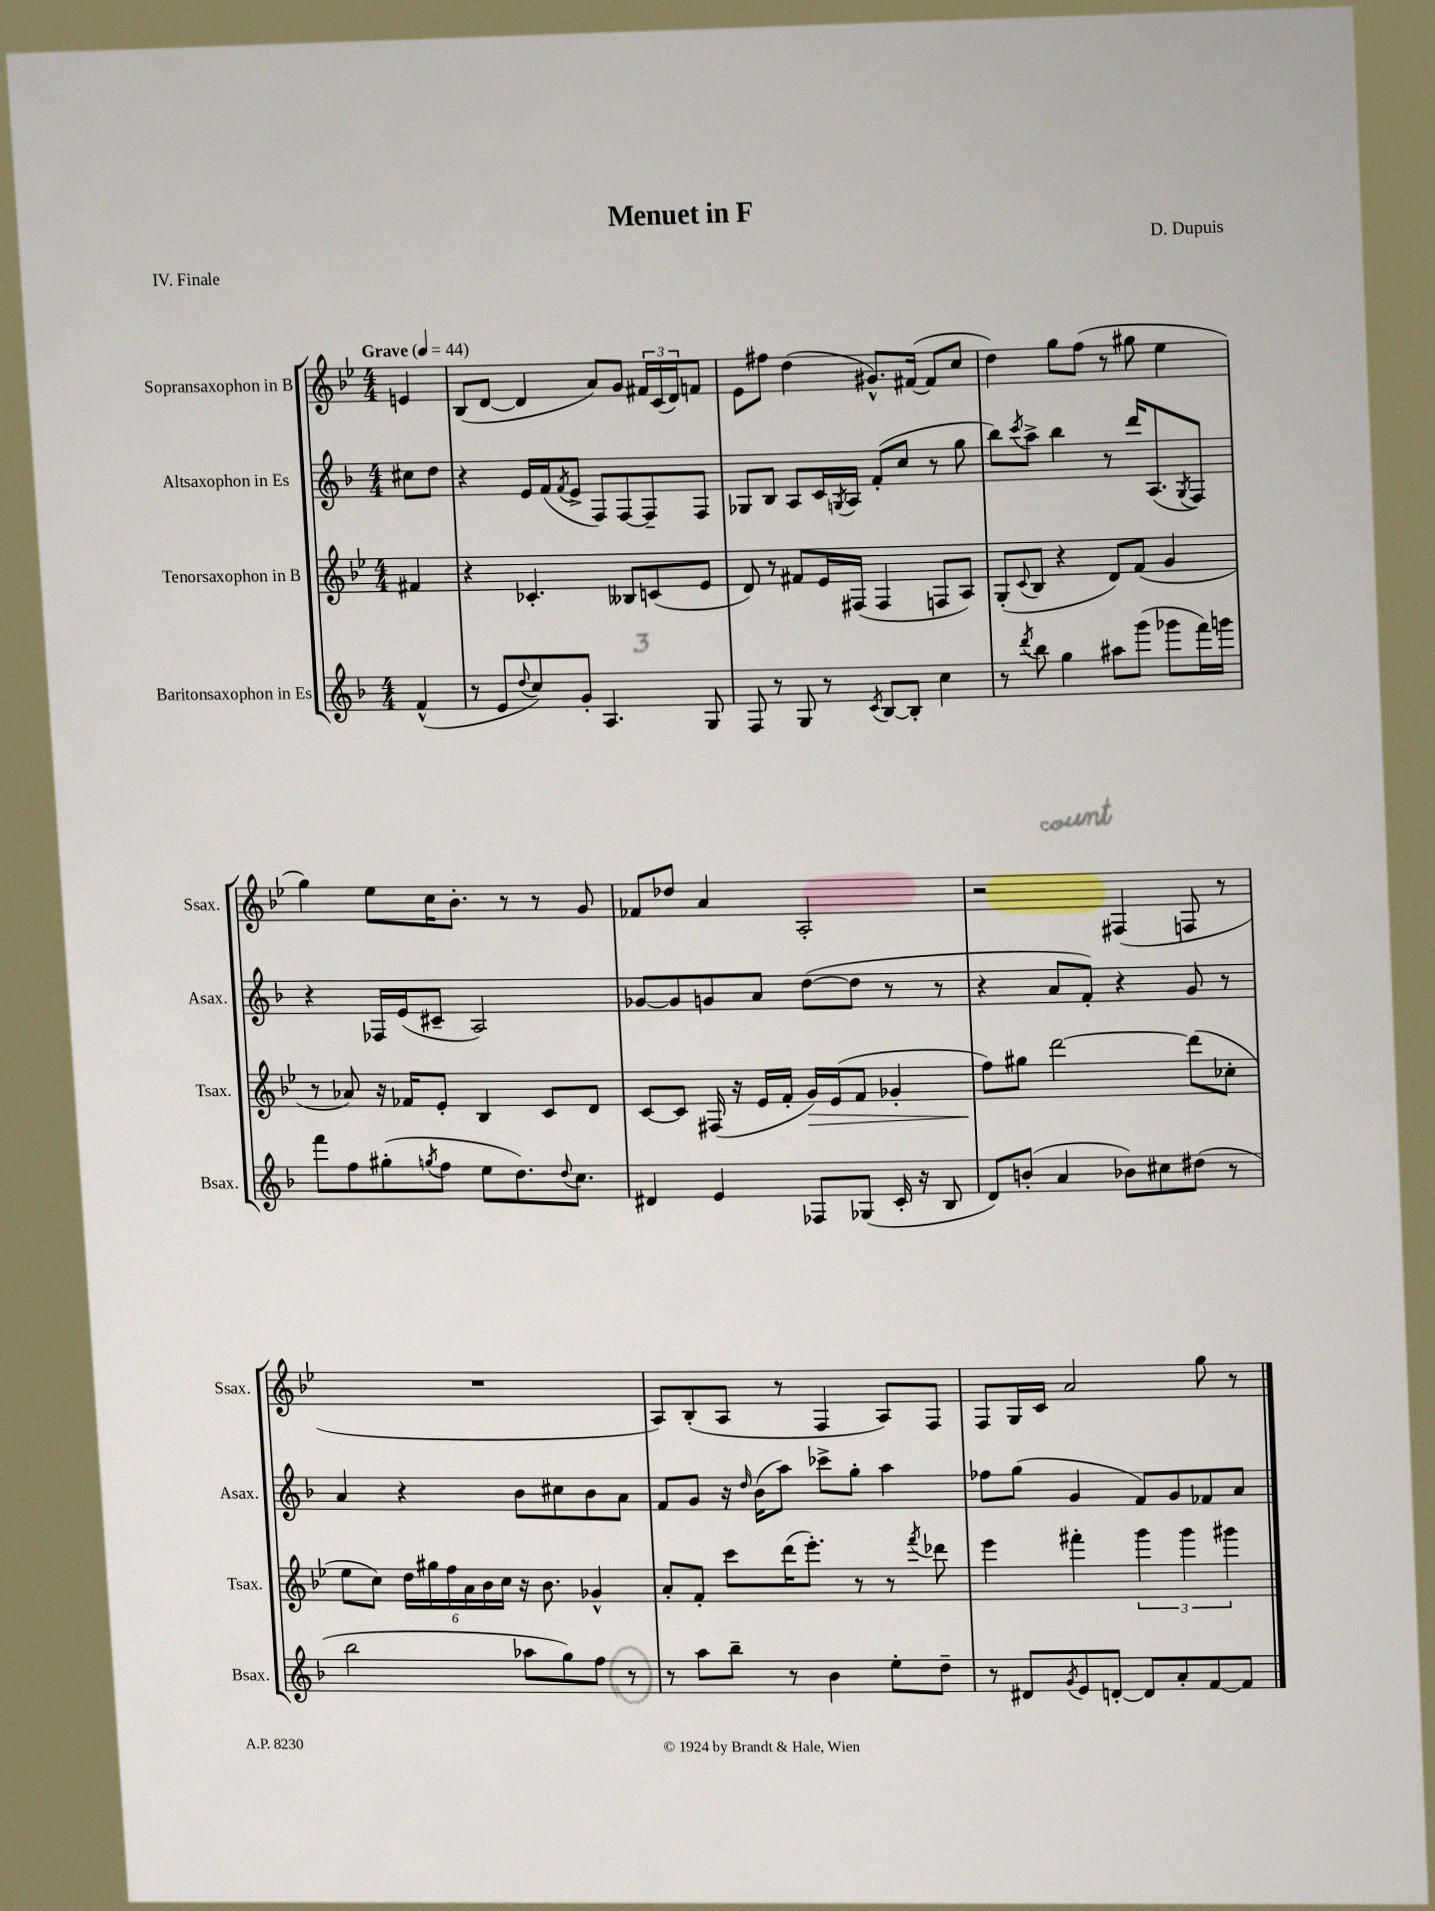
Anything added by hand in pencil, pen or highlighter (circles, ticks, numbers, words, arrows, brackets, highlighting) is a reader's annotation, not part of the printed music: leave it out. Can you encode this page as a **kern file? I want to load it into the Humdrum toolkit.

**kern	**kern	**kern	**kern
*staff4	*staff3	*staff2	*staff1
*clefG2	*clefG2	*clefG2	*clefG2
*k[b-]	*k[b-e-]	*k[b-]	*k[b-e-]
*M4/4	*M4/4	*M4/4	*M4/4
*MM44	*MM44	*MM44	*MM44
(4f^^	4f#	8cc#	4e
.	.	8dd	.
=	=	=	=
8r	4r	4r	(8B-
8e	.	.	[8d
8qqdd	.	.	.
8cc)	4.c-'	16e	4d]
.	.	(16f	.
.	.	8qf	.
8g'	.	8e^	.
4.A	.	8F)	8a)
.	8B--	[8F	8g
.	(8c	8F~]	24f#
.	.	.	(24c
.	.	.	24d)
8G	8e-	8F	8f
=	=	=	=
8F	8d)	8G-	8e-
8r	8r	8B-	8ff#
8G	8f#	8A	(4dd
8r	16e-	16c	.
.	.	8qG	.
.	(16F#	16A	.
8qc	.	.	.
[8B-	4F#	(8f'	8.g#^^)
8B-']	.	8cc	.
.	.	.	([16f#
4cc	8F	8r	8f#]
.	8A)	8gg	8cc
=	=	=	=
8r	(8G'	8bb-)	4dd)
8qddd	8qqc	8qccc	.
8bb-	8B-	8aa^	.
4gg	4r	4bb-	8gg
.	.	.	(8ff
8aa#	8d)	8r	8r
(8ggg	(8f	16ddd	8gg#
.	.	(8.A	.
8ggg-	4g	.	4ee-
.	.	8qG	.
16fff)	.	8F)	.
16ggg	.	.	.
=	=	=	=
8fff	8r	4r	4gg)
8ff	8a-)	.	.
(8gg#'	16r	16F-	8ee-
.	16f-	(16e	.
8qgg	.	.	.
8ff	8e-'	8c#~	16cc
.	.	.	8.b-'
8ee	4B-	2A)	.
8.dd)	.	.	8r
.	8c	.	8r
8qqdd	.	.	.
8.cc	.	.	.
.	8d	.	8g
=	=	=	=
4d#	[8c	[8g-	8f-
.	8c]	8g-]	8dd-
4e	(16F#	8g	4a
.	16r	.	.
.	16e-	8a	.
.	16f'	.	.
8F-	16g)	([8dd	2A'
.	(16e-	.	.
(8G-	8f	8dd]	.
16c'	4g-'	8r	.
16r	.	.	.
8B-	.	8r	.
=	=	=	=
8d)	8ff)	4r	2r
(8b'	8gg#	.	.
4a	[2ddd	8a	.
.	.	8f')	.
8b-)	.	4r	(4F#
8cc#	.	.	.
(8dd#	(8ddd]	8g	8F
8r	8cc-'	8r	8r
=	=	=	=
2bb-	8ee-	4a	1r
.	8cc)	.	.
.	24dd	4r	.
.	24gg#	.	.
.	24ff	.	.
.	24a	.	.
.	24b-	.	.
.	24cc	.	.
8aa-	16r	8b-	.
.	8.b-	.	.
8gg)	.	8cc#	.
8ff	4g-^^	8b-	.
8r	.	8a	.
=	=	=	=
8r	8a'	8f	8A)
8aa	8f'	8g	(8B-'
8bb-~	8ccc	16r	8A
.	.	16qqdd	.
.	.	(16b-	.
8r	(16ddd	8aa)	8r
.	8.eee-')	.	.
4b-	.	8ccc-^	4F
.	8r	8gg'	.
8ee'	8r	4aa	8A)
.	8qfff	.	.
8dd~	8ddd-	.	8F
=	=	=	=
8r	4eee-	8ff-	8F
8d#	.	(8gg	16G
.	.	.	16c
8qg	.	.	.
8e	4fff#'	4g	2a
[8d'	.	.	.
8d]	6ggg	8f)	.
8a'	.	8g	.
.	6ggg	.	.
[8f	.	8f-	8gg
.	6ggg#	.	.
8f]	.	8a	8r
==	==	==	==
*-	*-	*-	*-
